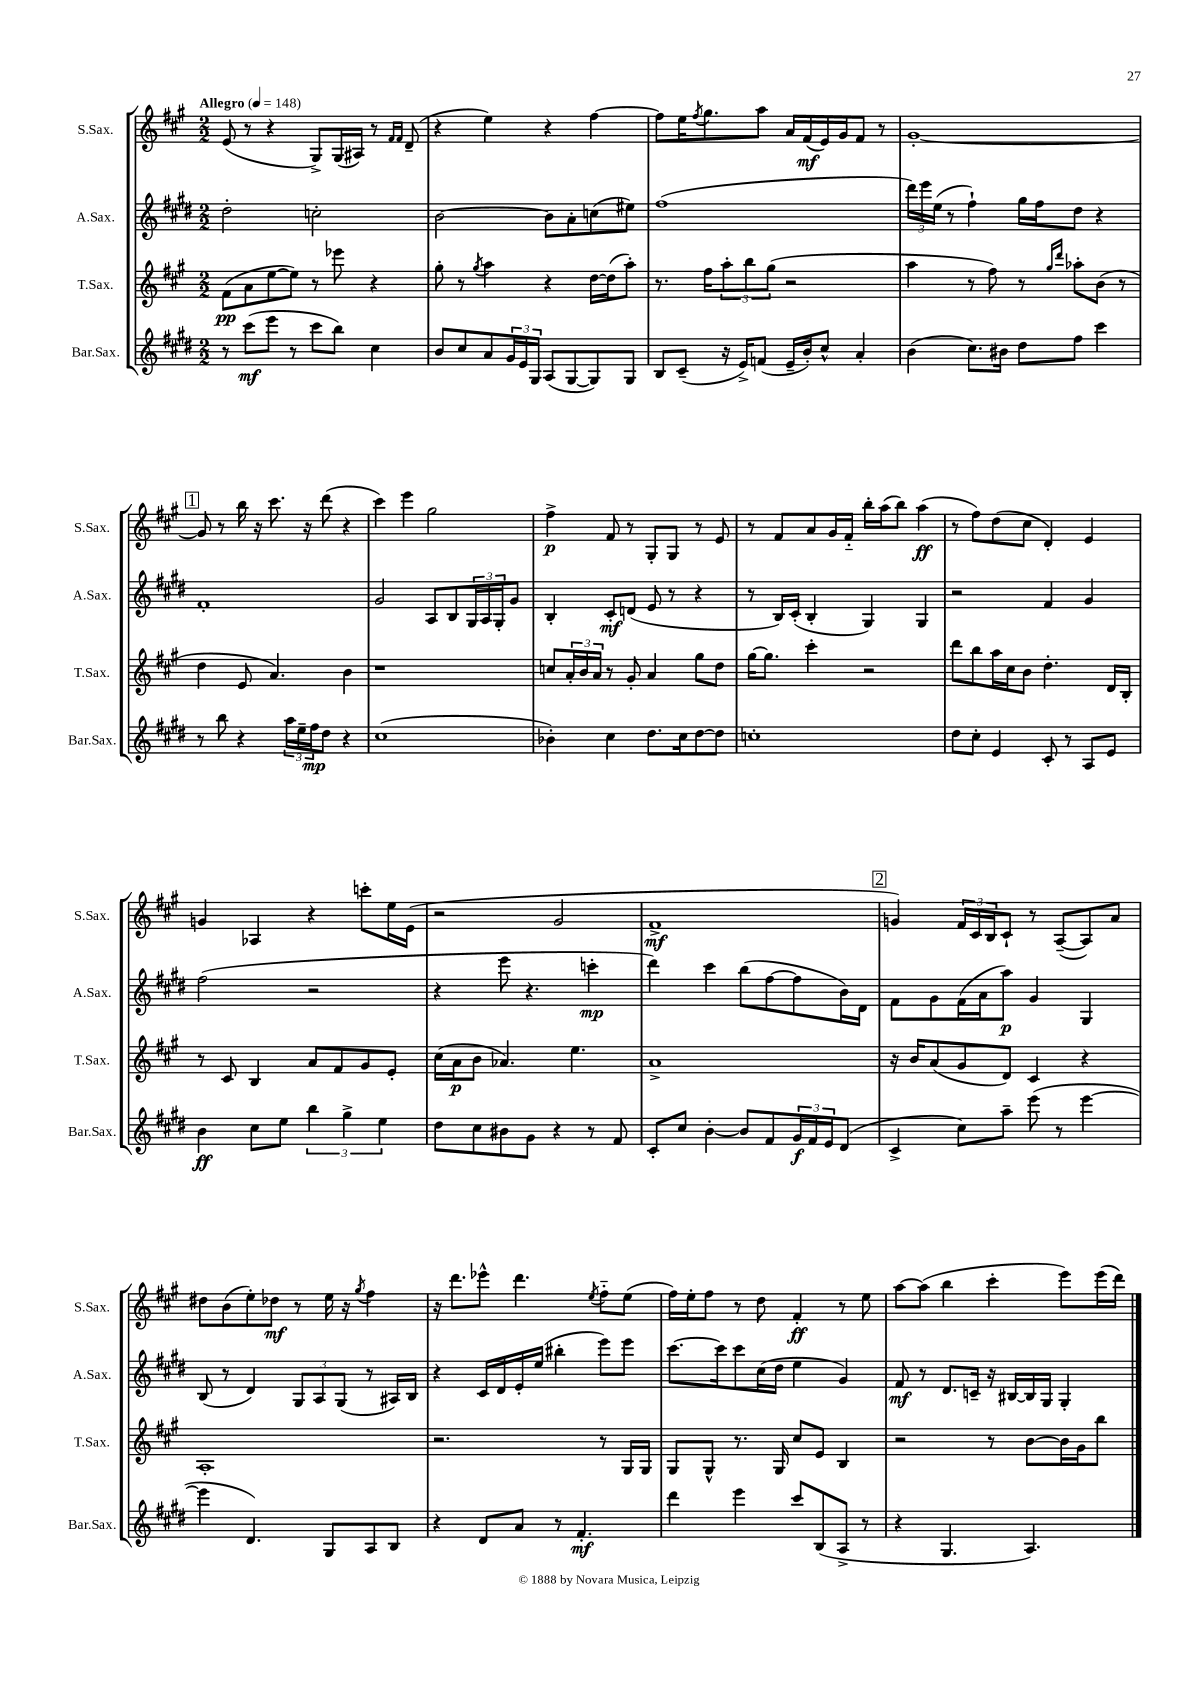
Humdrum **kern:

**kern	**kern	**kern	**kern
*staff4	*staff3	*staff2	*staff1
*clefG2	*clefG2	*clefG2	*clefG2
*k[f#c#g#d#]	*k[f#c#g#]	*k[f#c#g#d#]	*k[f#c#g#]
*M2/2	*M2/2	*M2/2	*M2/2
*MM148	*MM148	*MM148	*MM148
8r	(8f#	2dd#'	(8e
(8ccc#	8a	.	8r
8eee	[8ee	.	4r
8r	8ee])	.	.
8ccc#	8r	2cc'	8G#^)
8bb)	8eee-	.	(16G#
.	.	.	16A#)
4cc#	4r	.	8r
.	.	.	16qqf#
.	.	.	16qqf#
.	.	.	(8d~
=	=	=	=
8b	8gg#'	[2b	4r
8cc#	8r	.	.
.	8qgg#	.	.
8a	4aa	.	4ee)
24g#	.	.	.
24e	.	.	.
24G#	.	.	.
(8A	4r	8b]	4r
[8G#	.	8a'	.
8G#])	[16dd	(8cc	[4ff#
.	(16dd]	.	.
8G#	8aa')	8ee#)	.
=	=	=	=
8B	8.r	(1ff#	8ff#]
(8c#~	.	.	16ee
.	.	.	8qff#
.	16ff#	.	8.gg#
16r	12aa'	.	.
16e^)	.	.	.
.	12bb	.	.
(8f	.	.	8aa
.	(12gg#	.	.
16e~	2r	.	16a
16b')	.	.	(16f#
8cc#^^	.	.	16e)
.	.	.	16g#
4a'	.	.	8f#
.	.	.	8r
=	=	=	=
(4b	4aa	24ddd#)	[1g#'
.	.	24eee	.
.	.	(24ee	.
.	.	8r	.
8.cc#)	8r	4ff#`)	.
.	8ff#)	.	.
16b#	.	.	.
8dd#	8r	16gg#	.
.	.	16ff#	.
.	16qqgg#	.	.
.	16qqddd	.	.
8ff#	8aa-'	8dd#	.
4ccc#	(8b	4r	.
.	8r	.	.
=	=	=	=
8r	4dd	1f#'	8g#]
8bb	.	.	8r
4r	8e	.	16bb
.	.	.	16r
.	4.a)	.	8.ccc#
24aa	.	.	.
24ee~	.	.	.
.	.	.	16r
24ff#	.	.	.
8dd#	.	.	(8ddd
4r	4b	.	4r
=	=	=	=
(1cc#	1r	2g#	4ccc#)
.	.	.	4eee
.	.	8A	2gg#
.	.	8B	.
.	.	24G#	.
.	.	24A	.
.	.	24G#'	.
.	.	8g#	.
=	=	=	=
4b-')	8cc	4B'	4ff#^
.	24a'	.	.
.	24b	.	.
.	24a	.	.
4cc#	8r	8c#'	8f#
.	8g#'	(8d	8r
8.dd#	4a	8e	8G#'
.	.	8r	8G#
16cc#	.	.	.
[8dd#	8gg#	4r	8r
8dd#]	8dd	.	8e
=	=	=	=
1cc'	[16gg#	8r	8r
.	8.gg#]	.	.
.	.	16B)	8f#
.	.	(16c#'	.
.	4ccc#'	4B'	8a
.	.	.	16g#
.	.	.	16f#'~
.	2r	4G#)	16bb'
.	.	.	(16aa
.	.	.	8bb)
.	.	4G#	(4aa
=	=	=	=
8dd#	8ddd	2r	8r
8cc#'	8bb	.	8ff#)
4e	16aa	.	(8dd
.	16cc#	.	.
.	8b	.	8cc#
8c#'	4.dd'	4f#	4d')
8r	.	.	.
8A	.	4g#	4e
8e	16d	.	.
.	16B'	.	.
=	=	=	=
4b	8r	(2ff#	4g
.	8c#	.	.
8cc#	4B	.	4A-
8ee	.	.	.
6bb	8a	2r	4r
.	8f#	.	.
6gg#^	.	.	.
.	8g#	.	8ccc'
6ee	.	.	.
.	8e'	.	16ee
.	.	.	(16e
=	=	=	=
8dd#	(16cc#	4r	2r
.	16a	.	.
8cc#	8b	.	.
8b#	4.a-)	8eee	.
8g#	.	4.r	.
4r	.	.	2g#
.	4.ee	.	.
8r	.	4ccc'	.
8f#	.	.	.
=	=	=	=
8c#'	1a^	4ddd#)	1f#^
8cc#	.	.	.
[4b'	.	4ccc#	.
8b]	.	(8bb	.
8f#	.	[8ff#	.
24g#	.	8ff#]	.
24f#	.	.	.
24e	.	.	.
(8d#	.	16b)	.
.	.	16d#	.
=	=	=	=
4c#^	16r	8f#	4g)
.	16b	.	.
.	(8a	8g#	.
8cc#)	8g#	(16f#	24f#
.	.	.	24c#
.	.	16a	.
.	.	.	24B
8aa~	8d)	8aa)	8c#`
(8eee	4c#	4g#	8r
8r	.	.	([8A~
[4eee	4r	4G#	8A])
.	.	.	8a
=	=	=	=
4eee]	1A'	(8B	8dd#
.	.	8r	(8b
4.d#)	.	4d#)	8ee')
.	.	.	8dd-
.	.	12G#	8r
.	.	12A	.
8G#	.	.	16ee
.	.	(12G#	.
.	.	.	16r
.	.	.	8qgg#
8A	.	8r	4ff#
8B	.	16A#)	.
.	.	16B	.
=	=	=	=
4r	2.r	4r	16r
.	.	.	8.ddd
8d#	.	16c#	8eee-^^
.	.	16d#	.
8a	.	16e'	4.ddd
.	.	(16ee	.
8r	.	4bb#'	.
4.f#'	.	.	.
.	.	.	8qee
.	8r	8eee)	8ff#'~
.	16G#	8eee	(8ee
.	16G#	.	.
=	=	=	=
4ddd#	8G#	[8.ccc#	16ff#)
.	.	.	16ee'
.	8G#^^	.	8ff#
.	.	16ccc#]	.
4eee	8.r	8ccc#	8r
.	.	(16cc#	8dd
.	16G#	16dd#	.
8ccc#	8cc#	4ee	4f#'
(8B	8e	.	.
8A^	4B	4g#)	8r
8r	.	.	8ee
=	=	=	=
4r	2r	8f#	[8aa
.	.	8r	(8aa]
4.G#	.	8.d#	4bb
.	.	16c~	.
.	8r	16r	4ccc#'
.	.	[16B#	.
4.A)	[8b	16B#]	.
.	.	16G#	.
.	16b]	4G#'	8eee)
.	16g#	.	.
.	8bb	.	(16eee
.	.	.	16ddd)
==	==	==	==
*-	*-	*-	*-
